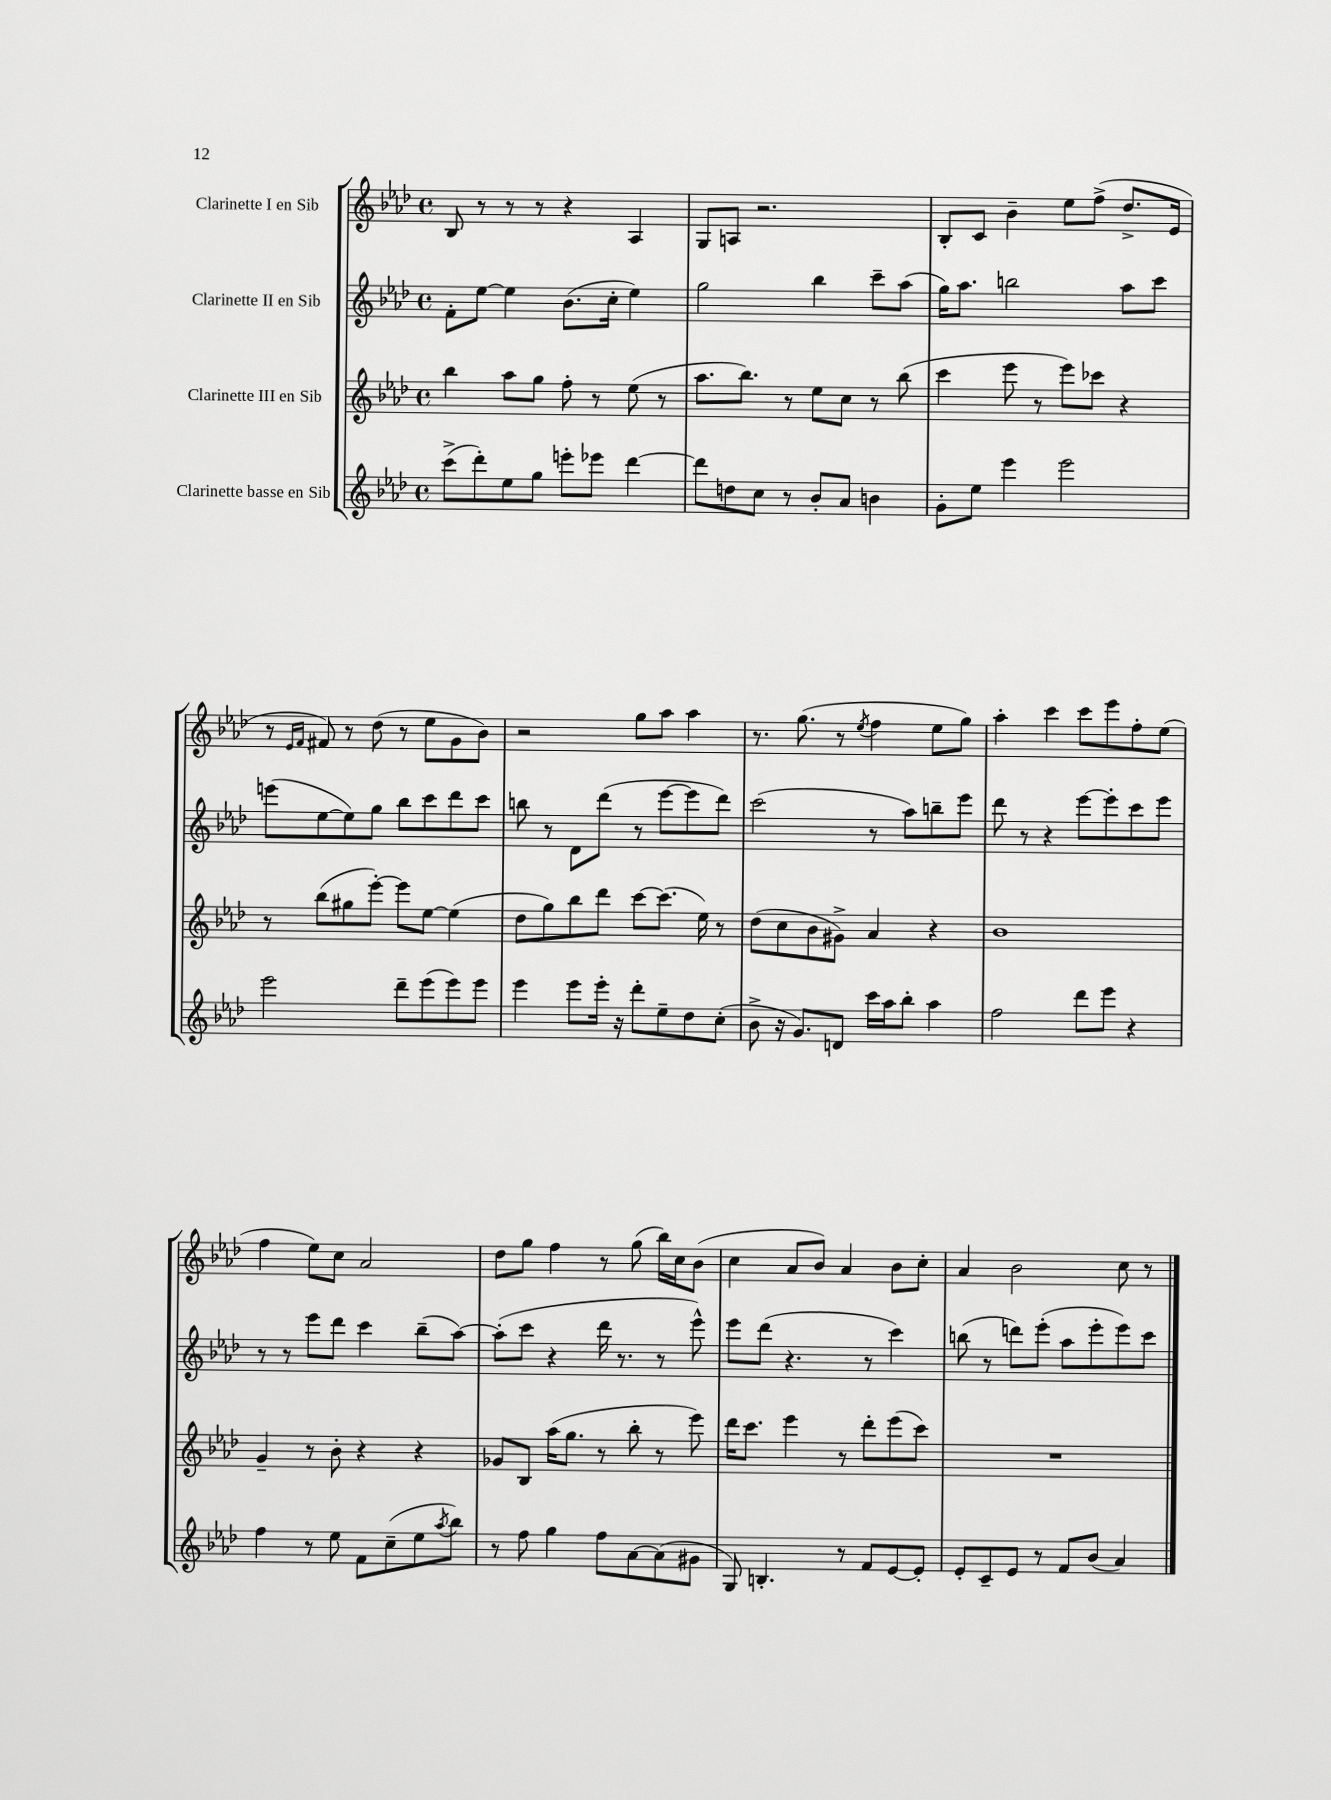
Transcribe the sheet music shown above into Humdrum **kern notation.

**kern	**kern	**kern	**kern
*staff4	*staff3	*staff2	*staff1
*clefG2	*clefG2	*clefG2	*clefG2
*k[b-e-a-d-]	*k[b-e-a-d-]	*k[b-e-a-d-]	*k[b-e-a-d-]
*M4/4	*M4/4	*M4/4	*M4/4
*met(c)	*met(c)	*met(c)	*met(c)
(8ccc^	4bb-	8f'	8B-
8ddd-')	.	[8ee-	8r
8ee-	8aa-	4ee-]	8r
8gg	8gg	.	8r
8eee'	8ff'	(8.b-	4r
8eee-	8r	.	.
.	.	16cc'	.
[4ddd-	(8ee-	4ee-)	4A-
.	8r	.	.
=	=	=	=
8ddd-]	8.aa-	2gg	8G
8dd	.	.	8A
.	8.bb-)	.	.
8cc	.	.	2.r
8r	8r	.	.
8b-'	8ee-	4bb-	.
8a-	8cc	.	.
4b	8r	8ccc~	.
.	(8bb-	(8aa-	.
=	=	=	=
8g'	4ccc	16gg)	8B-'
.	.	8.aa-	.
8ee-	.	.	8c
4eee-	8eee-	2bb	4b-~
.	8r	.	.
2eee-	8eee-)	.	8ee-
.	8ccc-	.	(8ff^
.	4r	8aa-	8.dd-^
.	.	8ccc	.
.	.	.	16e-
=	=	=	=
2eee-	8r	(8eee	8r
.	.	.	16qqe-
.	.	.	16qqf
.	(8bb-	[8ee-	8f#)
.	8gg#	8ee-])	8r
.	[8eee-')	8gg	(8dd-
8ddd-~	8eee-]	8bb-	8r
(8eee-	[8ee-	8ccc	8ee-
8eee-)	(4ee-]	8ddd-	8g
8eee-	.	8ccc	8b-)
=	=	=	=
4eee-	8dd-	8bb	2r
.	8gg)	8r	.
8eee-	8bb-	8d-	.
16eee-'	8ddd-	(8ddd-	.
16r	.	.	.
8ddd-'	[8ccc	8r	8gg
8ee-~	(8.ccc]	[8eee-	8aa-
8dd-	.	8eee-]	4aa-
.	16ee-)	.	.
(8cc'	8r	8ddd-)	.
=	=	=	=
8b-^	(8dd-	(2ccc	8.r
16r	8cc	.	.
8.g)	.	.	(8.gg
.	8b-	.	.
8d	8g#^)	.	8r
.	.	.	8qee-
16ccc	4a-	8r	4ff
16aa-	.	.	.
8bb-'	.	8aa-)	.
4aa-	4r	8bb~	8ee-
.	.	8eee-	8gg)
=	=	=	=
2ff	1b-	8ddd-	4aa-'
.	.	8r	.
.	.	4r	4ccc
8ddd-	.	[8eee-	8ccc
8eee-	.	8eee-']	8eee-
4r	.	8ccc	8ff'
.	.	8eee-	(8ee-
=	=	=	=
4ff	4g~	8r	4ff
.	.	8r	.
8r	8r	8eee-	8ee-)
8ee-	8b-'	8ddd-	8cc
8f	4r	4ccc	2a-
(8cc~	.	.	.
8ee-	4r	(8bb-~	.
8qaa-	.	.	.
8bb-)	.	[8aa-)	.
=	=	=	=
8r	8g-	(8aa-']	8dd-
8ff	8B-	8ccc	8gg
4gg	(16aa-	4r	4ff
.	8.gg	.	.
8ff	8r	16ddd-	8r
.	.	8.r	.
[8a-	8bb-'	.	(8gg
(8a-]	8r	8r	16bb-)
.	.	.	16cc
8g#	8eee-)	8eee-^^)	(8b-
=	=	=	=
8G)	16ddd-	8eee-	4cc
.	8.ccc	.	.
4.B'	.	(8ddd-	.
.	4eee-	4.r	8a-
.	.	.	8b-)
8r	8r	.	4a-
8f	8ddd-'	8r	.
[8e-	(8eee-	4ccc)	8b-
8e-']	8ccc)	.	8cc'
=	=	=	=
8e-'	1r	(8bb	4a-
8c~	.	8r	.
8e-	.	8ddd)	2b-
8r	.	(8eee-'	.
8f	.	8aa-	.
(8b-	.	8eee-'	.
4a-)	.	8eee-)	8cc
.	.	8ccc	8r
==	==	==	==
*-	*-	*-	*-
